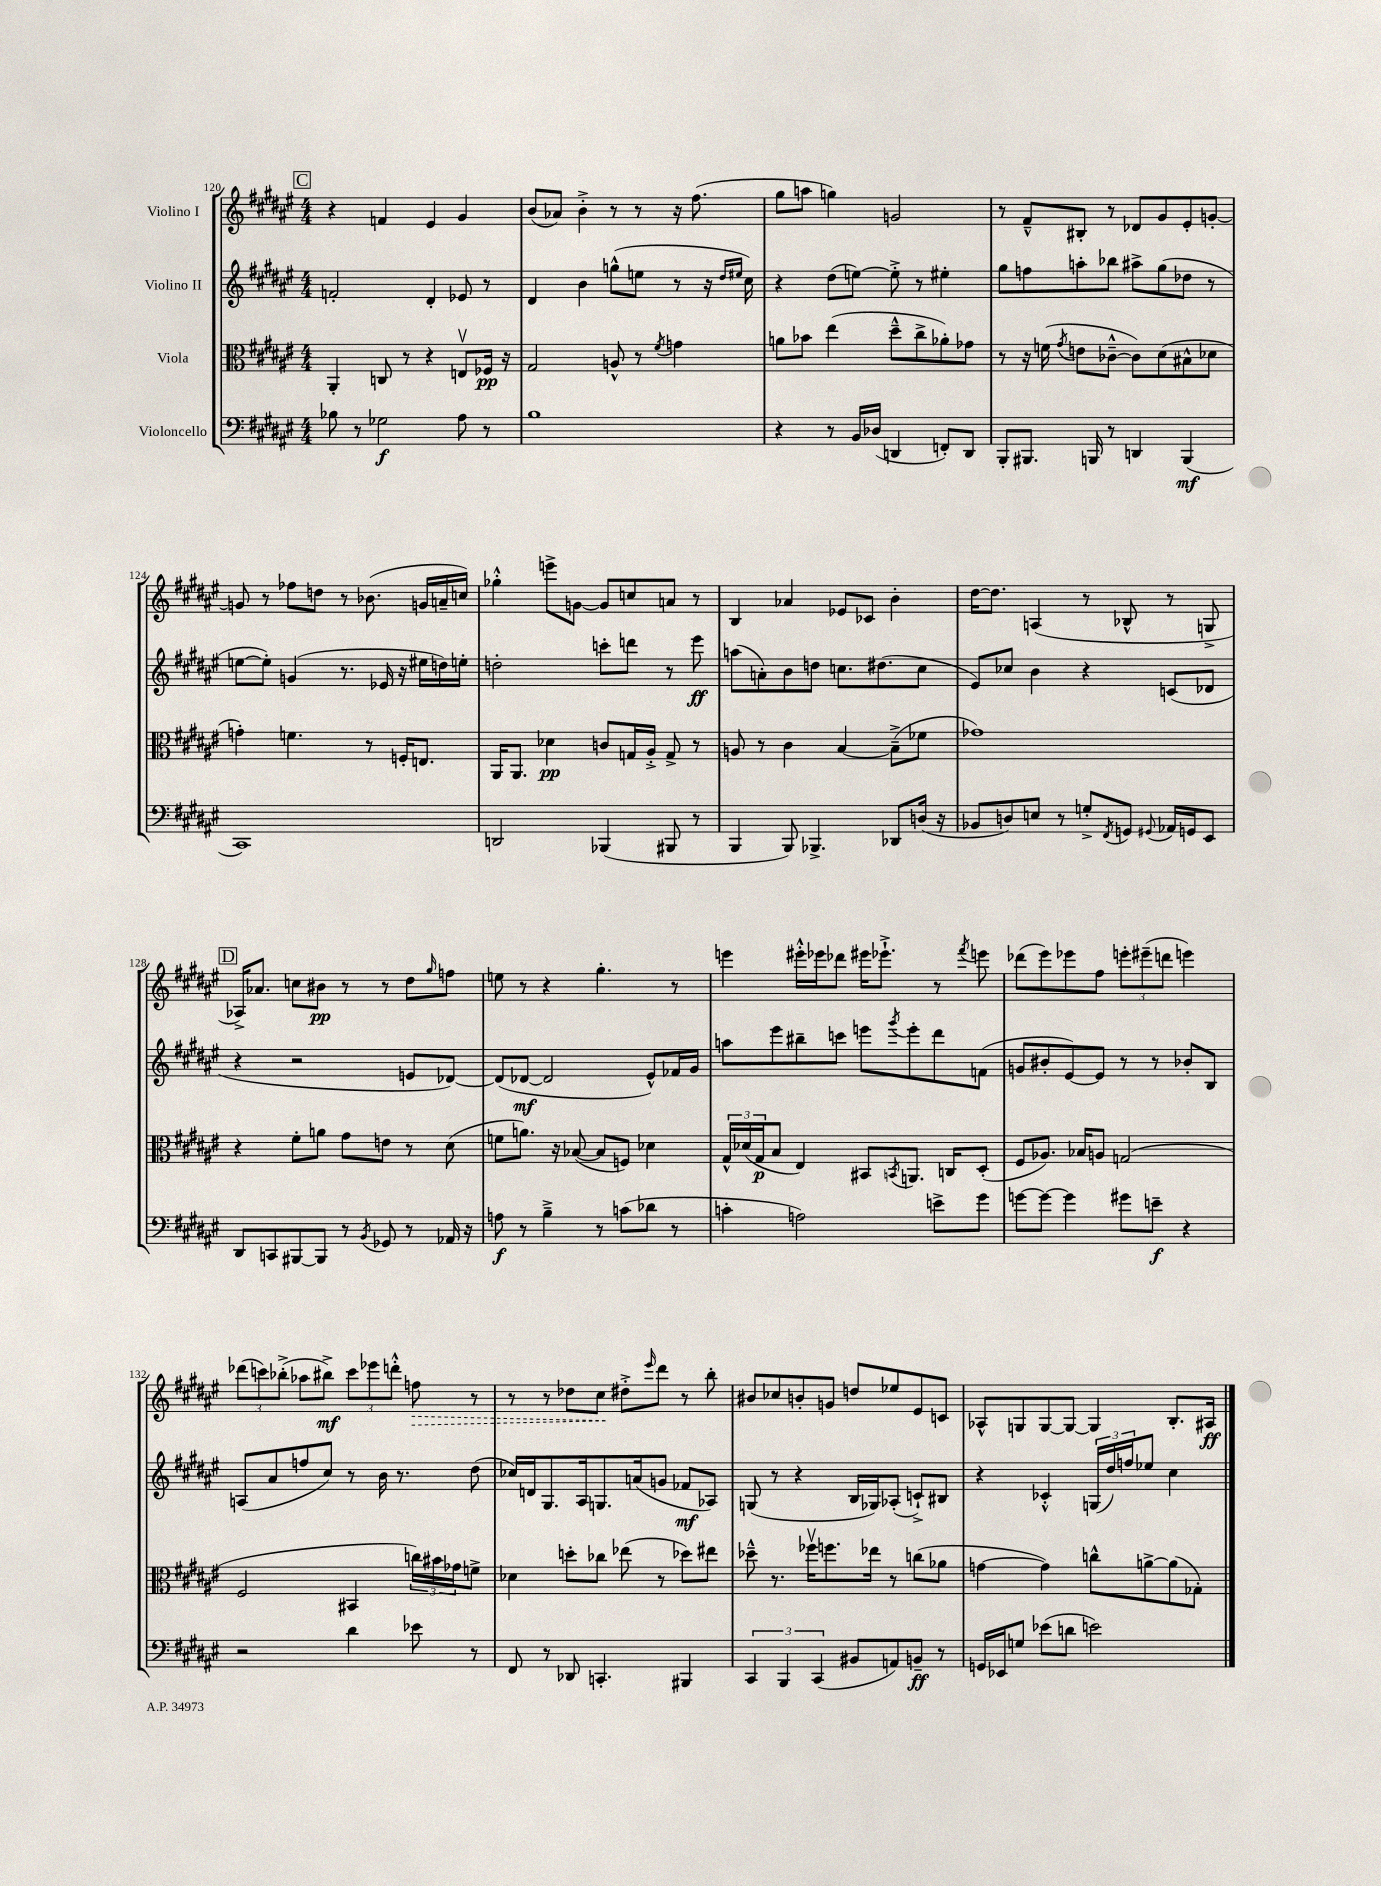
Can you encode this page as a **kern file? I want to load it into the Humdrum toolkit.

**kern	**kern	**kern	**kern
*staff4	*staff3	*staff2	*staff1
*clefF4	*clefC3	*clefG2	*clefG2
*k[f#c#g#d#a#e#]	*k[f#c#g#d#a#e#]	*k[f#c#g#d#a#e#]	*k[f#c#g#d#a#e#]
*M4/4	*M4/4	*M4/4	*M4/4
8B-	4AA#'	2f'	4r
8r	.	.	.
2G-	8C	.	4f
.	8r	.	.
.	4r	4d#'	4e#
8A#	8Ev	8e-	4g#
8r	16F-	8r	.
.	16r	.	.
=	=	=	=
1B	2G#	4d#	(8b
.	.	.	8a-)
.	.	4b	4b'^
.	8A^^	(8gg^^	8r
.	8r	8ee	8r
.	8qf#	.	.
.	4g	8r	16r
.	.	.	(8.ff#
.	.	16r	.
.	.	16qqdd#	.
.	.	16qqee#	.
.	.	16cc#)	.
=	=	=	=
4r	8a	4r	8gg#
.	8b-	.	8aa
8r	(4ee#	(8dd#	4gg)
16BB	.	[8ee)	.
(16D-	.	.	.
4DD	8dd#~^^	8ee'^]	2g
.	8cc#^	8r	.
8FF')	8a-')	4ee#'	.
8DD	8g-	.	.
=	=	=	=
8BBB'	8r	8gg#	8r
8.BBB#	16r	8ff	8f#~^^
.	(16f	.	.
.	8qg#	.	.
.	8e	8aa'	8B#'
16BBB	.	.	.
8r	[8c-~^^	8bb-	8r
4DD	8c-])	8aa#^	8d-
.	(8d#	(8gg#	8g#
(4BBB	8B#^^	8dd-	8e#'
.	8d-	8r	[8g'
=	=	=	=
1CC#)	4g')	[8ee	8g]
.	.	8ee'])	8r
.	4.f	(4g	8ff-
.	.	.	8dd
.	.	8.r	8r
.	8r	.	(8.b-
.	.	16e-	.
.	16F'	16r	.
.	8.E	16ee#	16g
.	.	16dd)	16a~
.	.	16ee'	16cc)
=	=	=	=
2DD	16AA#	2dd'	4gg-'^^
.	8.AA#	.	.
.	4d-	.	8eee^
.	.	.	[8g
(4BBB-	8c	8ccc'	8g]
.	16G	8ddd	8cc
.	16A#'^	.	.
8BBB#	8G^	8r	8a
8r	8r	8eee#	8r
=	=	=	=
4BBB	8A	(8aa	4B
.	8r	8a')	.
8BBB)	4c#	8b	4a-
4.BBB-^	.	8dd	.
.	[4B	8.cc	8e-
.	.	.	8c-
.	.	(8.dd#	.
8DD-	(8B~^]	.	4b'
(16D	8f-	8cc	.
16r	.	.	.
=	=	=	=
8BB-	1g-)	8e#)	[16dd#
.	.	.	8.dd#]
8D)	.	8cc-	.
8E	.	4b	(4A
8r	.	.	.
8G'^	.	4r	8r
8qFF#	.	.	.
8GG	.	.	8B-^^
8qqGG#	.	.	.
16AA-	.	(8c	8r
16GG	.	.	.
8EE#	.	8d-	8G^
=	=	=	=
8DD#	4r	4r	16A-^)
.	.	.	8.a-
8CC	.	.	.
[8BBB#	8f#'	2r	8cc
8BBB#]	8a	.	8b#
8r	8g#	.	8r
8qBB	.	.	.
8GG-	8e	.	8r
8r	8r	8e	8dd#
.	.	.	16qqgg#
16AA-	(8d#	[8d-)	8ff
16r	.	.	.
=	=	=	=
8A	8f	(8d-]	8ee
8r	8.a)	[8d-	8r
4B~^	.	2d-]	4r
.	16r	.	.
.	([8B-	.	.
8r	8B-]	.	4.gg#'
(8c	8F)	.	.
8d-	4d-	8e#^^)	.
8r	.	16f-	8r
.	.	16g#	.
=	=	=	=
4c'	24G#^^	8aa	4eee
.	(24d-	.	.
.	24G#	.	.
.	8B	8eee#	.
2A)	4E#)	8bb#~	16eee#'^^
.	.	.	16eee-
.	.	8ccc	8ddd-
.	8BB#	8eee	16eee#
.	.	.	8.eee-`^
.	8qBB	8qggg#	.
.	8.AA	8eee'	.
8e^	.	8ddd#	8r
.	16C	.	.
.	.	.	8qfff#
8g#	(8D#'	(8f	8eee
=	=	=	=
[8g	8F#	8g	(8ddd-
8g_	8.A-)	8b#'	8eee#)
4g]	.	[8e#)	8eee-
.	16B-	.	.
.	8A	8e#]	8ff#
8g#	(2G	8r	12eee'
.	.	.	(12eee#~
8e~	.	8r	.
.	.	.	12ddd
4r	.	8b-'	4eee)
.	.	8B	.
=	=	=	=
2r	2F#	(8A	(12ddd-
.	.	.	12ccc)
.	.	8a#	.
.	.	.	(12bb-'^
.	.	8ff	8aa-
.	.	8cc#)	8bb#^)
4d#	4BB#	8r	12ccc
.	.	.	12eee-
.	.	16b	.
.	.	.	12ddd'^^
.	.	8.r	.
8e-	24cc)	.	8ff
.	24b#	.	.
.	24g-	.	.
8r	8f^	(8dd#	8r
=	=	=	=
8FF#	4d-	16cc-)	8r
.	.	16d	.
8r	.	8.G#	8r
8DD-	8dd'	.	8dd-
.	.	16A#	.
4.CC'	8cc-	8.G	8cc#
.	(8ee-	.	8dd#'^
.	.	(16a	.
.	.	.	16qqeee#
.	8r	8g	8ddd#
4BBB#	8dd-)	8f-	8r
.	8ee#	8A-)	8bb'
=	=	=	=
6CC#	8dd-~^^	(8G	8b#
.	8.r	8r	8cc-
6BBB	.	.	.
.	.	4r	8b'
.	16ff-v	.	.
(6CC#	.	.	.
.	8.ff	.	8g
8BB#	.	16B	8dd
.	16ee-	16G-)	.
8AA)	8r	(8A-'	8ee-
8BB~	(8cc	8c`^)	8e#
8r	8a-	8B#	8c
=	=	=	=
16GG	[4g	4r	8A-^^
16EE-	.	.	.
8G	.	.	8G
(8e-	4g])	4c-'^^	[8G
8d	.	.	8G_
2e)	8cc^^	(24G	4G]
.	.	24dd#)	.
.	.	24ff	.
.	[8a^	8ee-	.
.	(8a]	4cc#	8.B'
.	8G-')	.	.
.	.	.	16A#
==	==	==	==
*-	*-	*-	*-
